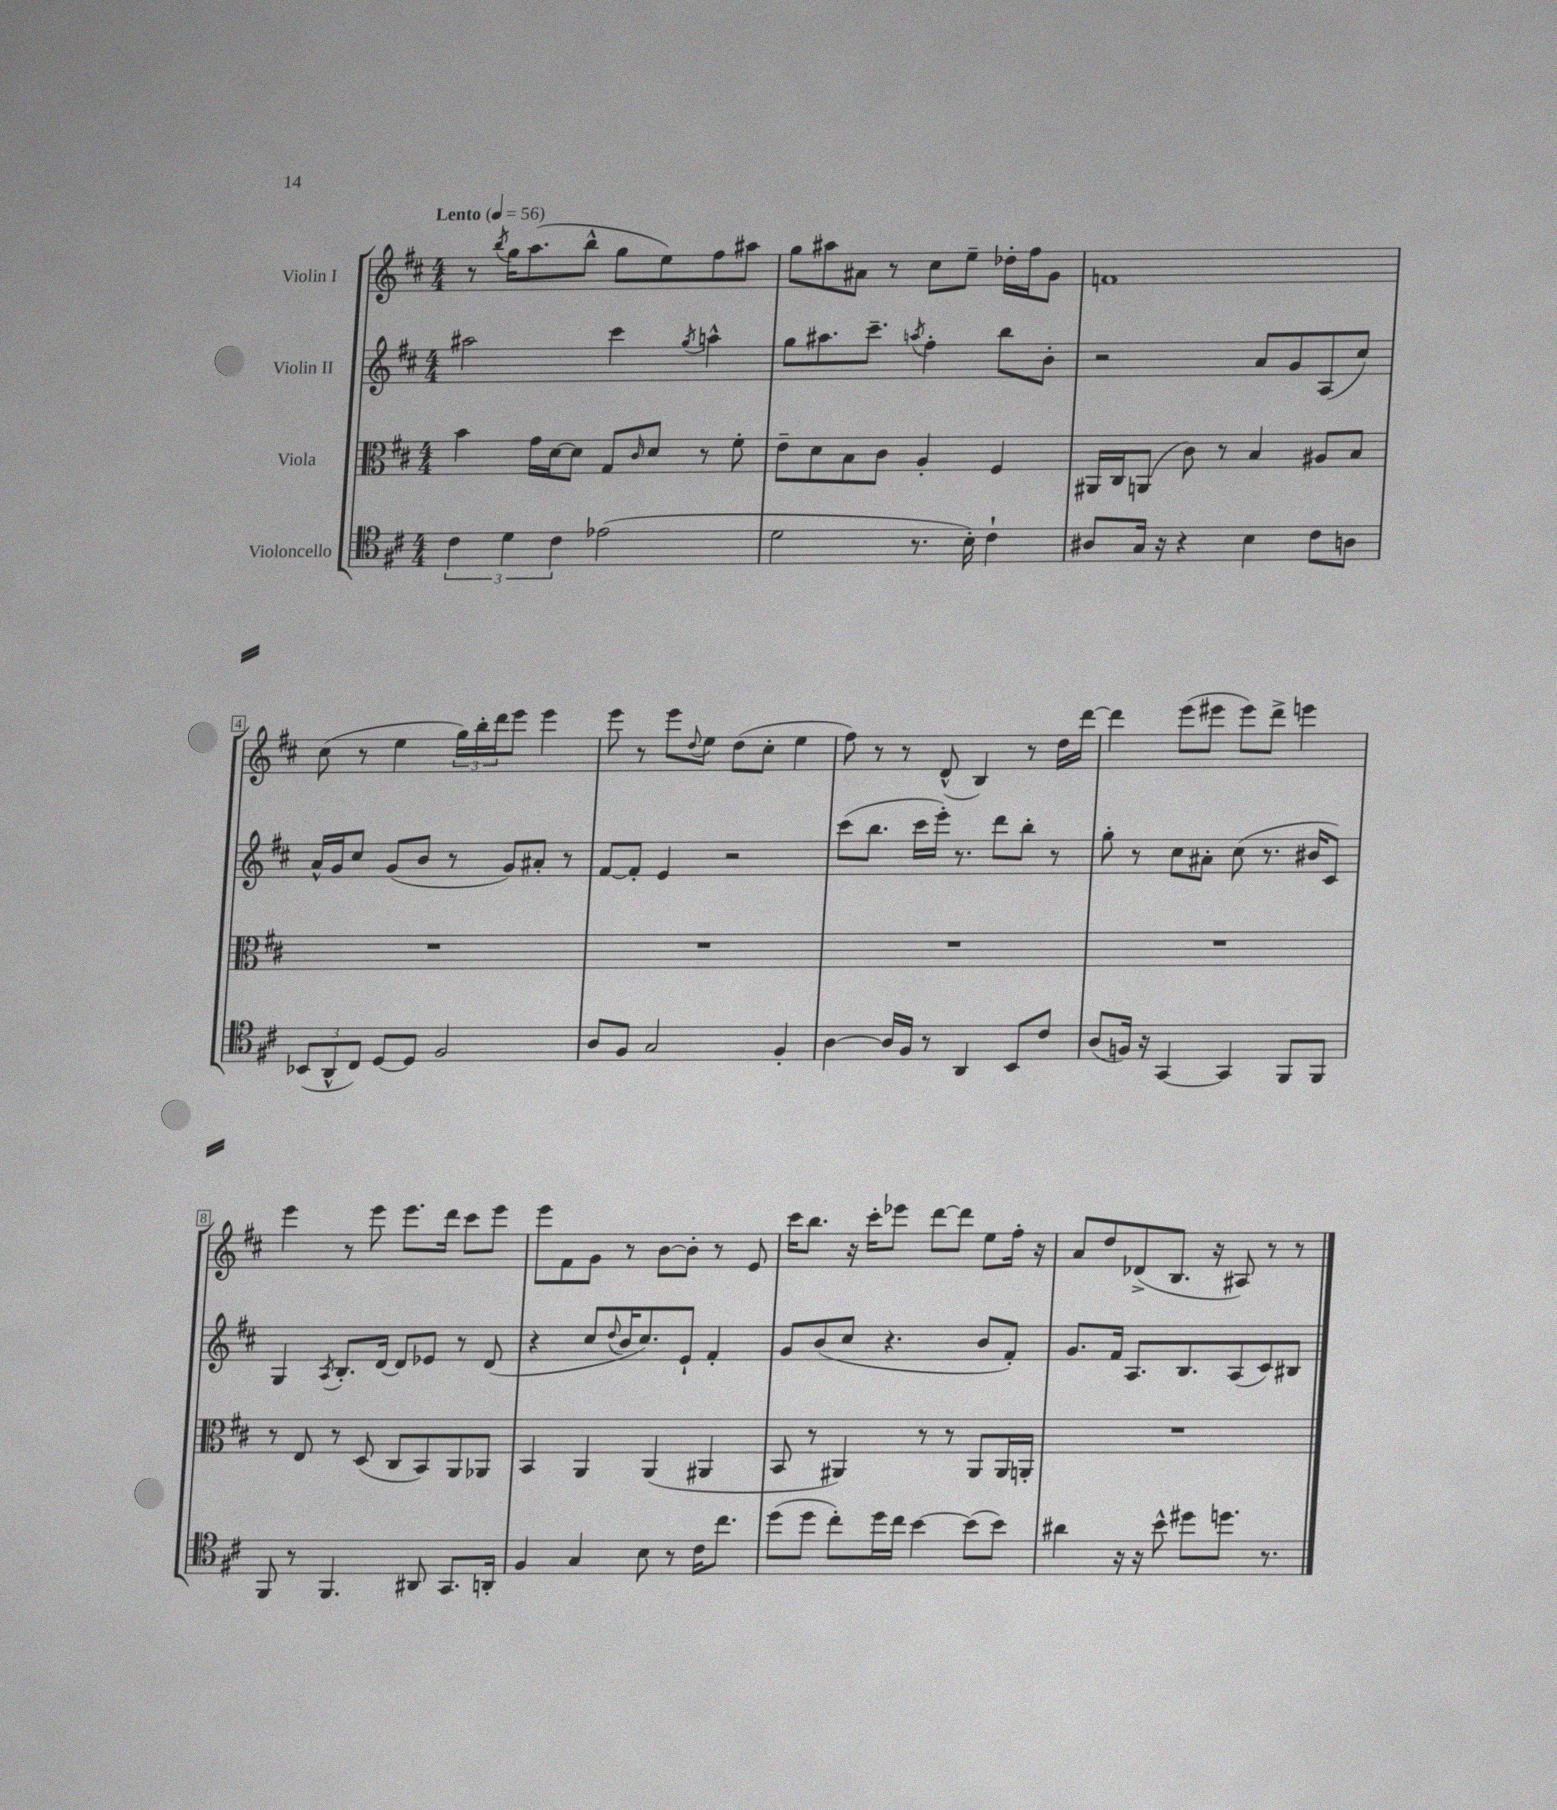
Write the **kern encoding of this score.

**kern	**kern	**kern	**kern
*part4	*part3	*part2	*part1
*staff4	*staff3	*staff2	*staff1
*I"Violoncello	*I"Viola	*I"Violin II	*I"Violin I
*clefC4	*clefC3	*clefG2	*clefG2
*k[f#c#]	*k[f#c#]	*k[f#c#]	*k[f#c#]
*M4/4	*M4/4	*M4/4	*M4/4
*MM56	*MM56	*MM56	*MM56
=1	=1	=1	=1
!	!	!	!LO:TX:a:B:t=Lento
6c#\	4b\	2aa#X\	8r
.	.	.	8qbb/
.	.	.	16gg\KL
6d\	.	.	.
.	.	.	(8.aa\
.	16g\LL	.	.
.	[16d\J	.	.
6c#\	.	.	.
.	8d\J]	.	8bb^^\J
(2e-X\	8G/L	4ccc#\	8gg\L
.	16qqc#/	.	.
.	8d/J	.	8ee\)
.	.	8qgg/	.
.	8r	4aan^^\	8ff#\
.	8f#'\	.	8aa#X\J
=2	=2	=2	=2
2d\	8e~\L	8gg\L	8gg\L
.	8d\	8.aa#X\	8aa#X\
.	8B\	.	8a#X\J
.	.	8.ccc#~\J	.
.	8c#\J	.	8r
.	.	8qaan/	.
8.r	4A'/	4ff#'\	8cc#\L
.	.	.	8ee~\J
16B'\)	.	.	.
4c#`\	4F#/	8bb\L	16dd-X'\LL
.	.	.	16ff#\J
.	.	8b'\J	8g\J
=3	=3	=3	=3
8A#X/L	16AA#X/LL	2r	1fn
.	16C#/J	.	.
16G/Jk	(8AAn/J	.	.
16r	.	.	.
4r	8c#\)	.	.
.	8r	.	.
4B\	4B/	8a/L	.
.	.	8g/	.
8c#\L	8A#X/L	(8A/	.
8An\J	8B/J	8cc#/J)	.
!!LO:LB:g=z
=4	=4	=4	=4
(12BB-X/L	1r	16a^^/LL	(8cc#\
.	.	16g/J	.
12AA^^/	.	.	.
.	.	8cc#/J	8r
12C#/J)	.	.	.
[8D/L	.	(8g/L	4ee\
8D/J]	.	8b/J	.
2F#/	.	8r	24gg\LL)
.	.	.	24bb'\
.	.	.	24ddd\J
.	.	8g/L)	8eee\J
.	.	8a#X'/J	4eee\
.	.	8r	.
=5	=5	=5	=5
8A/L	1r	[8f#/L	8eee\
8F#/J	.	8f#'/J]	8r
2G/	.	4e/	8eee\L
.	.	.	8qqdd/
.	.	.	8ee\J
.	.	2r	(8dd\L
.	.	.	8cc#'\J
4F#'/	.	.	4ee\
=6	=6	=6	=6
[4A\	1r	(8ccc#\L	8ff#\)
.	.	8.bb\J	8r
16A/LL]	.	.	8r
16F#/JJ	.	16ccc#\LL	.
8r	.	16eee'\JJ)	(8d^^/
.	.	8.r	.
4AA/	.	.	4B/)
.	.	8ddd\L	.
8BB/L	.	8bb'\J	8r
8c#/J	.	8r	16dd\LL
.	.	.	[16ddd\JJ
=7	=7	=7	=7
(8A/L	1r	8gg'\	4ddd\]
16Fn/Jk)	.	8r	.
16r	.	.	.
[4GG/	.	8cc#\L	(8eee\L
.	.	8a#X'\J	8eee#X\J
4GG/]	.	(8cc#\	8eee#\L)
.	.	8.r	8ddd^\J
8FF#/L	.	.	4eeen\
.	.	16b#X/KL	.
8FF#/J	.	8c#/J)	.
!!LO:LB:g=z
=8	=8	=8	=8
8FF#/	8r	4G/	4eee\
8r	8E/	.	.
.	.	8qA/	.
4.FF#/	8r	8.B'/L	8r
.	(8D/	.	8eee\
.	.	[16d/Jk	.
.	8C#/L	8d/L]	8.eee\L
8AA#X/	8BB/)	8e-X/J	.
.	.	.	16ddd\Jk
8.GG/L	8AA/	8r	8ccc#\L
.	8AA-X/J	(8d/	8eee\J
16AAn'/Jk	.	.	.
=9	=9	=9	=9
4F#/	4BB/	4r	8eee\L
.	.	.	8f#\
4G/	4AA/	8cc#/L	8g\J
.	.	8qqdd/	.
.	.	16b/K	8r
.	.	8.cc#/)	.
8B\	(4AA/	.	[8b\L
8r	.	8e`/J	8b'\J]
16c#\KL	4AA#X/	4f#'/	8r
8.cc#\J	.	.	.
.	.	.	8e/
=10	=10	=10	=10
(8dd\L	8BB/	8g/L	16ccc#\KL
.	.	.	8.bb\J
8dd\J	8r	(8b/	.
8cc#'\L)	4AA#X/)	8cc#/J	16r
.	.	.	16ccc#'\KL
16dd\L	.	4.r	8eee-X\J
16cc#\JJ	.	.	.
[4b\	8r	.	[8ddd\L
.	8r	.	8ddd\J]
(8b\L]	8AA#/L	8b/L	8ee\L
8b\J)	16AA#/L	8f#'/J)	16ff#'\Jk
.	16AAn'/JJ	.	16r
=11	=11	=11	=11
4a#X\	1r	8.g/L	8a/L
.	.	.	8dd/
.	.	16f#/Jk	.
16r	.	8.A/L	(8d-X^/
16r	.	.	.
8b^^\	.	.	8.B/J
.	.	8.B/	.
8dd#X\L	.	.	.
.	.	.	16r
8.ddn\J	.	(8A/	8A#X/)
.	.	8c#/)	8r
8.r	.	.	.
.	.	8B#X/J	8r
==	==	==	==
*-	*-	*-	*-
